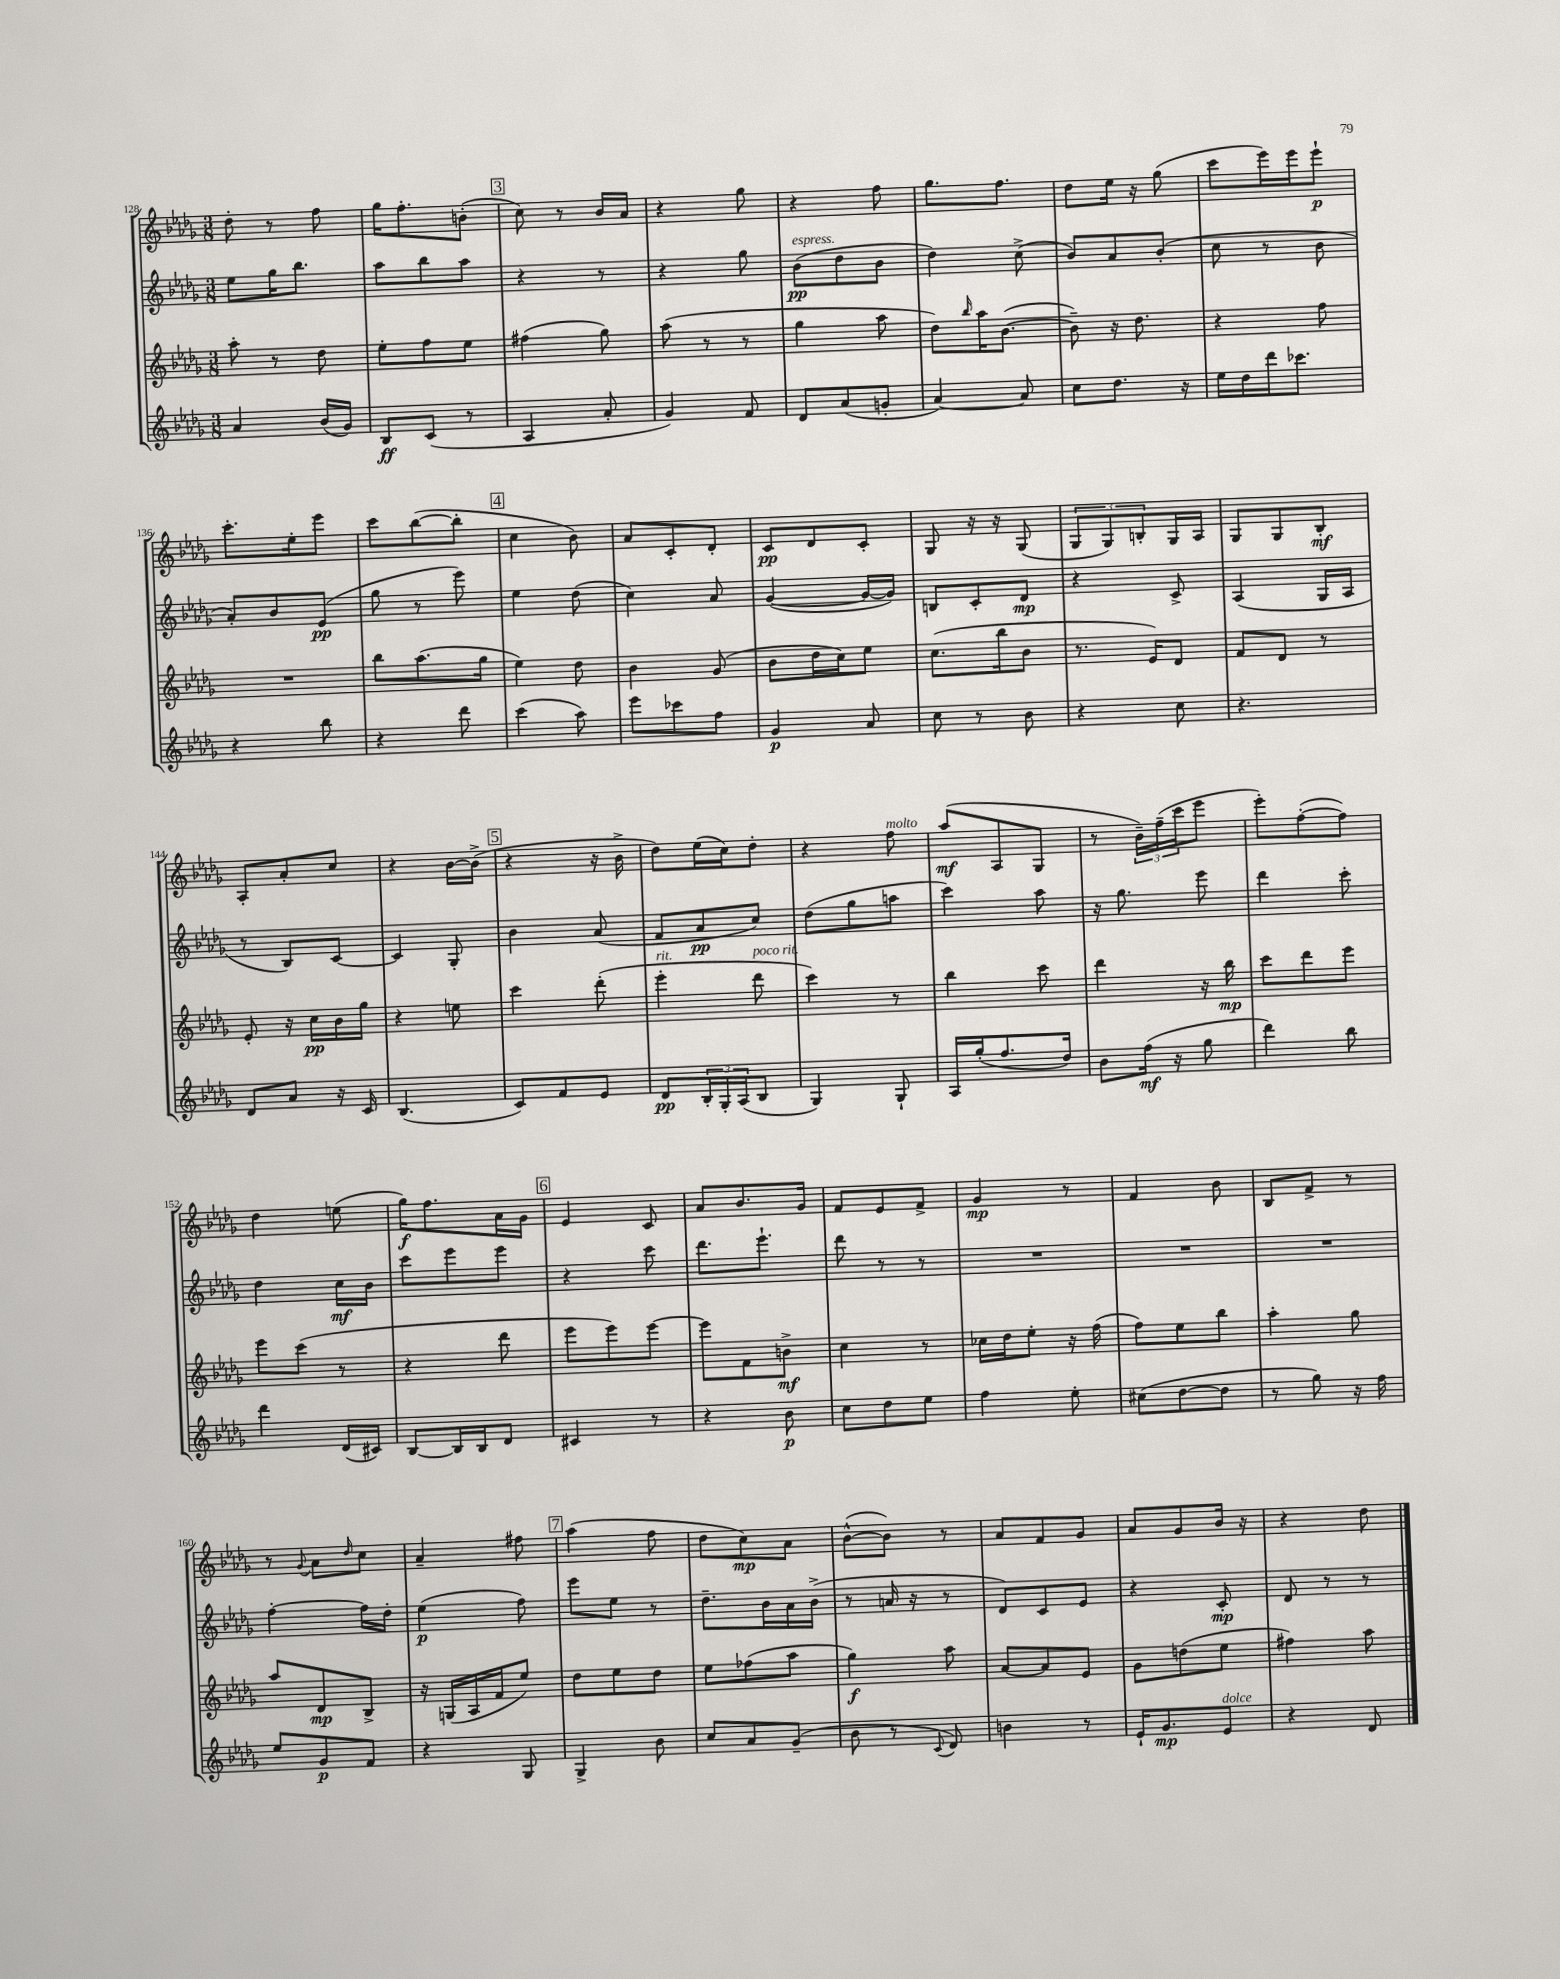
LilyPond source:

<<
\new StaffGroup <<
\new Staff = "s0" {
    \clef treble \key des \major \numericTimeSignature \time 3/8
    des''8-. r8 f''8 |
    ges''16 f''8.-. b'8-.( |
    \mark \markup { \box "3" } c''8) r8 bes'16 aes'16 |
    r4 ges''8 |
    r4 f''8 |
    ges''8. f''8. |
    des''8 ees''16 r16 ges''8( |
    c'''8 ees'''16) ees'''16 ees'''8-!\p |
    c'''8.-. ees''16-. ees'''8 |
    c'''8 bes''8~( bes''8-. |
    \mark \markup { \box "4" } c''4 bes'8) |
    aes'8 c'8-. des'8-. |
    c'8\pp des'8 c'8-. |
    ges8 r16 r16 ges8( |
    \tuplet 3/2 { ges8 ges8) b8-. } ges16 aes16 |
    ges8 ges8 bes8-.\mf |
    aes8-. aes'8-. c''8 |
    r4 bes'16~ bes'16->( |
    \mark \markup { \box "5" } r4 r16 bes'16-> |
    des''8) ees''16( c''16) des''8-. |
    r4 f''8^\markup { \italic "molto" } |
    aes''8\mf( aes8 ges8 |
    r8 \tuplet 3/2 { bes'16--) f''16--( c'''16 } ees'''8 |
    ees'''8-.) f''8~-.( f''8) |
    des''4 e''8( |
    ges''16\f) f''8. aes'16 ges'16 |
    \mark \markup { \box "6" } ees'4 c'8 |
    aes'8 bes'8. ges'16 |
    f'8 ees'8 f'8-> |
    ges'4\mp r8 |
    f'4 bes'8 |
    bes8 f'8-> r8 |
    r8 \appoggiatura { ges'8 } aes'8 \grace { des''16 } c''8 |
    aes'4-- fis''8 |
    \mark \markup { \box "7" } aes''4( f''8 |
    des''8 c''8\mp) aes'8 |
    bes'8~-^( bes'8) r8 |
    aes'8 f'8 ges'8 |
    aes'8 ges'8 bes'16 r16 |
    r4 des''8 \bar "|." |
}
\new Staff = "s1" {
    \clef treble \key des \major \numericTimeSignature \time 3/8
    ees''8 ges''16 bes''8. |
    aes''8 bes''8 aes''8 |
    \mark \markup { \box "3" } r4 r8 |
    r4 ges''8 |
    bes'8\pp^\markup { \italic "espress." }( des''8 bes'8 |
    des''4) c''8->( |
    bes'8) aes'8 bes'8-.( |
    c''8 r8 bes'8 |
    aes'8-.) bes'8 ees'8\pp( |
    ges''8 r8 ees'''8) |
    \mark \markup { \box "4" } ees''4 des''8( |
    c''4) aes'8 |
    ges'4~( ges'16~ ges'16) |
    b8 c'8-. des'8\mp |
    r4 c'8-> |
    aes4( ges16 aes16 |
    r8 bes8) c'8~ |
    c'4 ges8-. |
    \mark \markup { \box "5" } bes'4 aes'8( |
    f'8 aes'8\pp c''8) |
    des''8( ges''8 a''8 |
    c'''4) aes''8 |
    r16 ges''8. ees'''8 |
    des'''4 c'''8-. |
    des''4 c''16\mf bes'16 |
    c'''8 ees'''8 ees'''8 |
    \mark \markup { \box "6" } r4 c'''8 |
    des'''8. ees'''8.-! |
    des'''8 r8 r8 |
    R4. |
    R4. |
    R4. |
    f''4~-. f''16 des''16-. |
    ees''4\p( f''8) |
    \mark \markup { \box "7" } ees'''8 ees''8 r8 |
    des''8.-- bes'16 aes'16 bes'16->( |
    r8 a'16 r16 r8 |
    des'8) c'8 ees'8 |
    r4 c'8-.\mp |
    des'8 r8 r8 \bar "|." |
}
\new Staff = "s2" {
    \clef treble \key des \major \numericTimeSignature \time 3/8
    aes''8-. r8 des''8 |
    ees''8-. f''8 ees''8 |
    \mark \markup { \box "3" } fis''4( ges''8) |
    aes''8( r8 r8 |
    ges''4 aes''8 |
    des''8) \grace { bes''16 } aes''16 bes'8.~( |
    bes'8--) r16 des''8. |
    r4 f''8 |
    R4. |
    bes''8 aes''8.( ges''16 |
    \mark \markup { \box "4" } ees''4) des''8 |
    bes'4 ges'8( |
    bes'8 des''16 c''16) ees''8 |
    c''8.( bes''16 bes'8 |
    r8. ees'16) des'8 |
    f'8 des'8 r8 |
    ees'8-. r16 c''16\pp bes'16 ges''16 |
    r4 e''8 |
    \mark \markup { \box "5" } c'''4 des'''8-.( |
    ees'''4-.^\markup { \italic "rit." } des'''8^\markup { \italic "poco rit." } |
    c'''4) r8 |
    bes''4 c'''8 |
    des'''4 r16 bes''16\mp |
    c'''8 des'''8 ees'''8 |
    ees'''8 c'''8( r8 |
    r4 des'''8 |
    \mark \markup { \box "6" } ees'''8 ees'''8) ees'''8~ |
    ees'''8 f'8 b'8->\mf |
    c''4 r8 |
    ces''16 des''16 ees''8-. r16 f''16( |
    f''8) ees''8 bes''8 |
    aes''4-. ges''8 |
    aes''8 des'8\mp bes8-> |
    r16 g16( aes16 f'16 ees''8) |
    \mark \markup { \box "7" } des''8 ees''8 des''8 |
    ees''8 fes''8( aes''8 |
    ges''4\f) aes''8 |
    aes'8~ aes'8 ees'8 |
    ges'8 d''8( ees''8 |
    fis''4) aes''8 \bar "|." |
}
\new Staff = "s3" {
    \clef treble \key des \major \numericTimeSignature \time 3/8
    aes'4 bes'16( ges'16) |
    bes8\ff c'8( r8 |
    \mark \markup { \box "3" } aes4 aes'8-. |
    ges'4) f'8 |
    des'8 aes'8( g'8-. |
    aes'4~) aes'8 |
    c''8 des''8. r16 |
    ees''16 des''16 des'''16 ces'''8. |
    r4 bes''8 |
    r4 des'''8 |
    \mark \markup { \box "4" } c'''4( aes''8) |
    ees'''8 ces'''8 f''8 |
    ges'4\p aes'8 |
    c''8 r8 bes'8 |
    r4 c''8 |
    r4. |
    des'8 aes'8 r16 c'16 |
    bes4.( |
    \mark \markup { \box "5" } c'8) f'8 ees'8 |
    des'8\pp \tuplet 3/2 { bes16-. ges16-. aes16( } bes8 |
    ges4) ges8-! |
    aes16 ges''16-.( f''8. des''16) |
    bes'8 f''16\mf( r16 ges''8 |
    des'''4) bes''8 |
    des'''4 des'16( cis'16) |
    bes8~ bes16 bes16 des'8 |
    \mark \markup { \box "6" } cis'4 r8 |
    r4 bes'8\p |
    c''8 des''8 ees''8 |
    f''4 ees''8-. |
    cis''8( des''8~ des''8 |
    r8 ges''8) r16 f''16 |
    ees''8 ges'8\p f'8 |
    r4 ges8 |
    \mark \markup { \box "7" } ges4-> bes'8 |
    c''8 aes'8 ges'8--( |
    bes'8 r8 \appoggiatura { c'8 } des'8) |
    b'4 r8 |
    ees'16-! ges'8.\mp ees'8^\markup { \italic "dolce" } |
    r4 des'8 \bar "|." |
}
>>
>>
\layout { \context { \Score currentBarNumber = #128 } }
